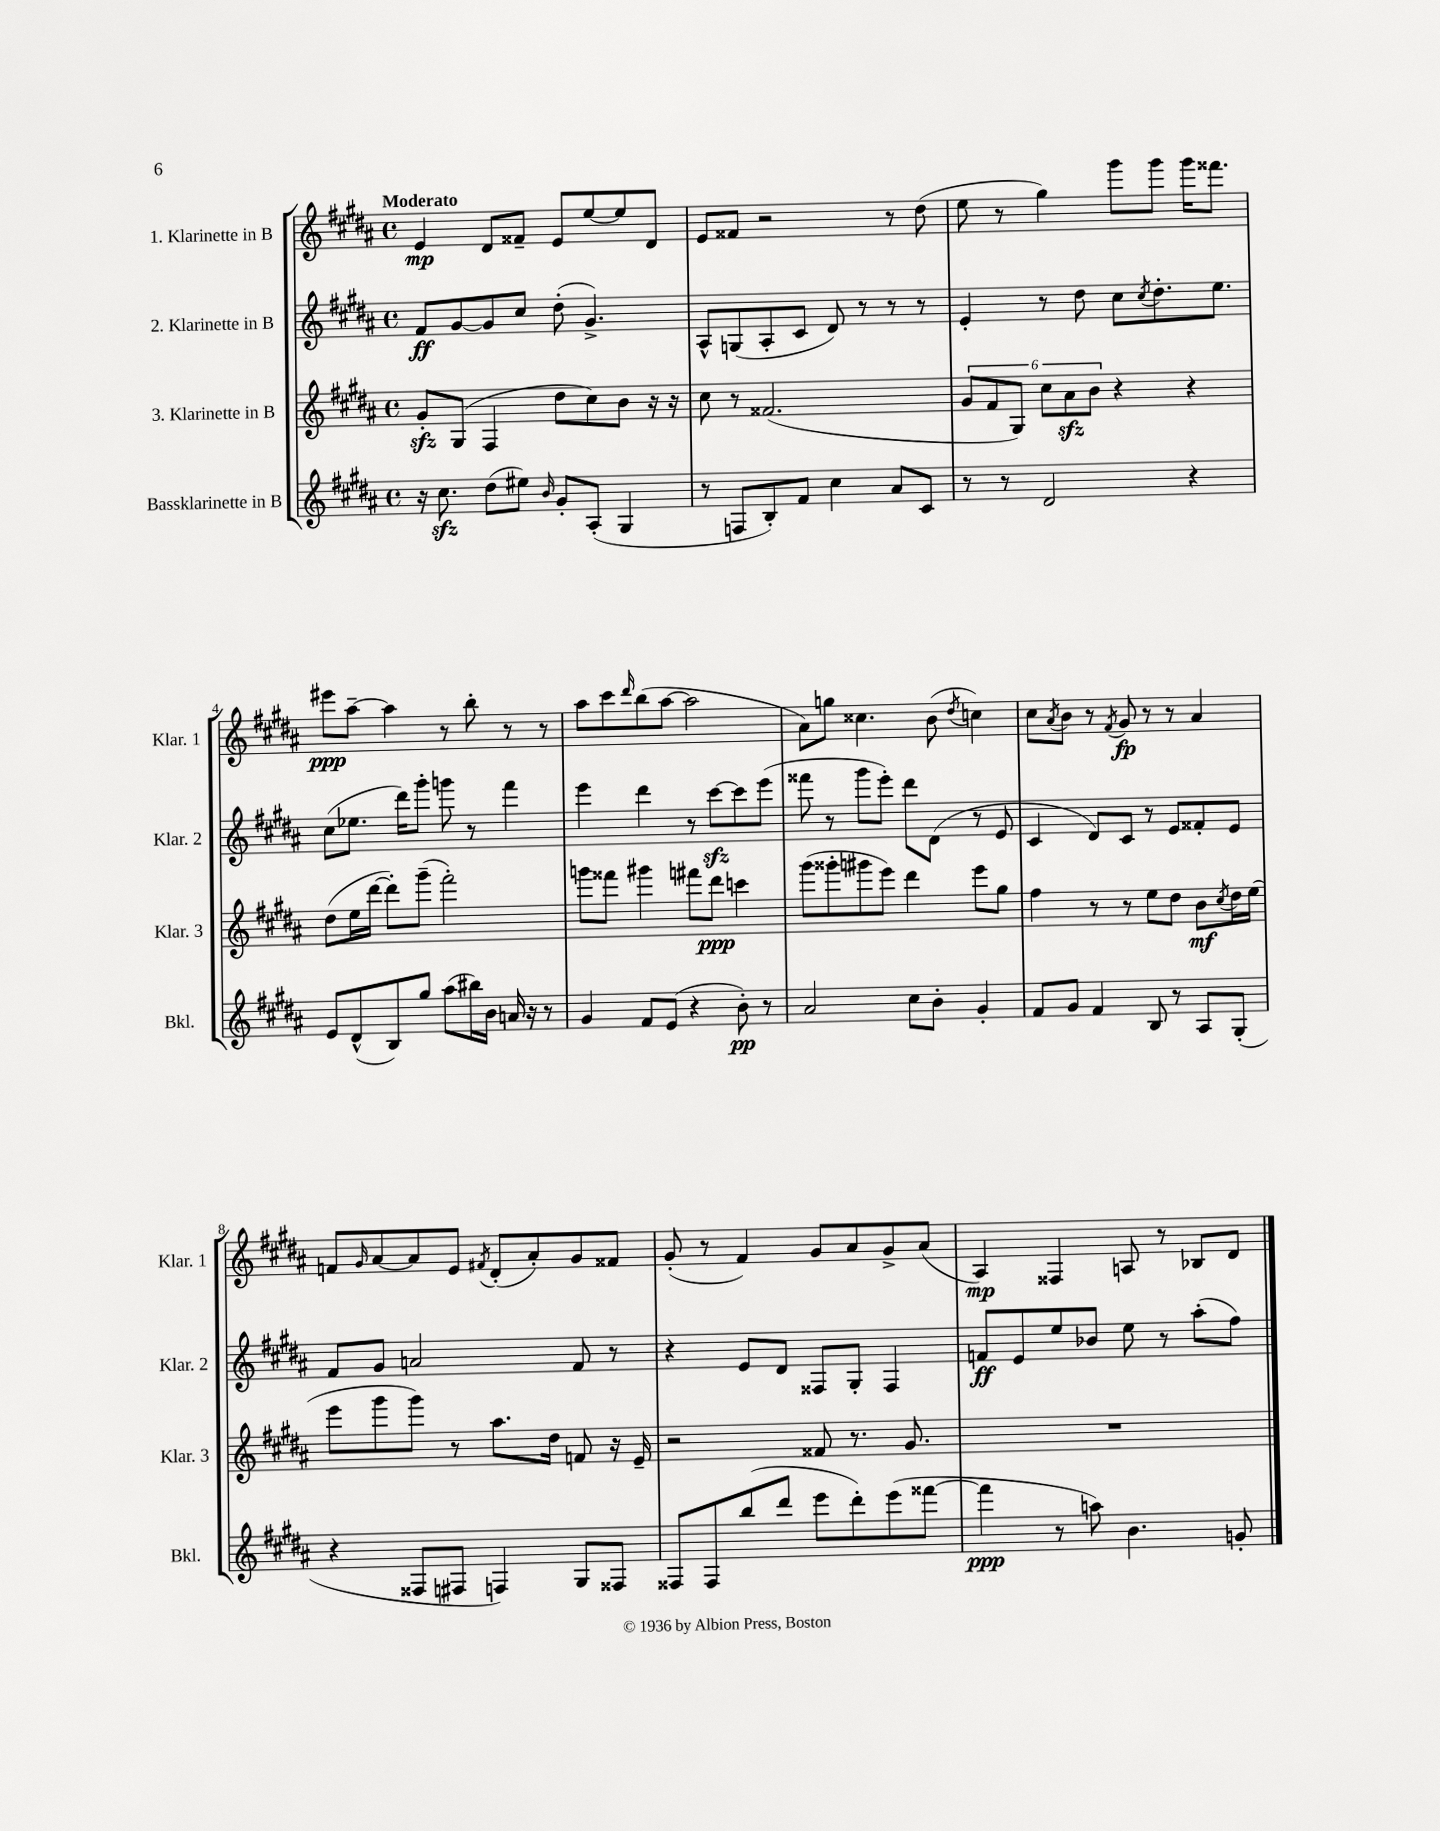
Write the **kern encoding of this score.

**kern	**kern	**kern	**kern
*staff4	*staff3	*staff2	*staff1
*clefG2	*clefG2	*clefG2	*clefG2
*k[f#c#g#d#a#]	*k[f#c#g#d#a#]	*k[f#c#g#d#a#]	*k[f#c#g#d#a#]
*M4/4	*M4/4	*M4/4	*M4/4
*met(c)	*met(c)	*met(c)	*met(c)
16r	8g#'	8f#	4e
8.cc#	.	.	.
.	(8G#	[8g#	.
(8dd#	4F#	8g#]	8d#
8ee#)	.	8cc#	8f##~
16qqb	.	.	.
8g#'	8dd#	(8dd#'	8e
(8A#'	8cc#)	4.g#^)	[8ee
4G#	8b	.	8ee]
.	16r	.	8d#
.	16r	.	.
=	=	=	=
8r	8cc#	8A#^^	8e
8F	8r	(8G	8f##
8B')	(2.f##	8A#'	2r
8f#	.	8c#	.
4cc#	.	8d#)	.
.	.	8r	.
8a#	.	8r	8r
8c#	.	8r	(8dd#
=	=	=	=
8r	12g#	4e'	8ee
.	12f#	.	.
8r	.	.	8r
.	12G#)	.	.
2d#	12cc#	8r	4gg#)
.	12a#	.	.
.	.	8dd#	.
.	12b	.	.
.	4r	8cc#	8ggg#
.	.	8qcc#	.
.	.	8.dd#'	8ggg#
4r	4r	.	16ggg#
.	.	8.ee	8.fff##
=	=	=	=
8e	(8dd#	(8cc#	8eee#
(8d#^^	16ee	8.ee-	[8aa#~
.	[16ddd#	.	.
8B)	8ddd#'])	.	4aa#]
.	.	16ddd#)	.
8gg#	(8ggg#~	8ggg#'	.
(8aa#	2fff#')	8ggg	8r
16bb#)	.	8r	8bb'
16b	.	.	.
16a	.	4fff#	8r
16r	.	.	.
8r	.	.	8r
=	=	=	=
4g#	8ggg	4eee	8aa#
.	8fff##	.	8ccc#
.	.	.	16qqddd#
8f#	4ggg#	4ddd#	(8bb
(8e	.	.	[8aa#
4r	8fff#	8r	2aa#]
.	8ddd#	[8ccc#	.
8b')	4ccc	8ccc#]	.
8r	.	(8eee	.
=	=	=	=
2a#	(8ggg#	8fff##	8a#)
.	8ggg##'	8r	8gg
.	8ggg#	8ggg#	4.cc##
.	8eee)	8eee')	.
8cc#	4ddd#	8ddd#	.
8b'	.	(8d#	(8b
.	.	.	8qdd#
4g#'	8eee	8r	4cc)
.	8gg#	8e	.
=	=	=	=
8f#	4ff#	4c#	8cc#
.	.	.	8qa#
8g#	.	.	8b
4f#	8r	8d#)	8r
.	.	.	8qf#
.	8r	8c#	8g#
8B	8ee	8r	8r
8r	8dd#	8e	8r
8A#	8b	8f##'	4a#
.	8qcc#	.	.
(8G#'	16dd#	8e	.
.	(16ee	.	.
=	=	=	=
4r	8eee	8f#	8f
.	.	.	16qqg#
.	8ggg#	8g#	[8a#
8F##	8ggg#)	2a	8a#]
8F#	8r	.	8e
.	.	.	8qf#
4F)	8.aa#	.	(8d#'
.	.	.	8a#')
.	16dd#	.	.
8G#	8f	8f#	8g#
8F##	16r	8r	8f##
.	16e~	.	.
=	=	=	=
8F##	2r	4r	(8g#'
8F##	.	.	8r
(8bb	.	8e	4f#)
8ddd#	.	8d#	.
8eee	8f##	8F##	8g#
8ddd#')	8.r	8G#'	8a#
(8eee	.	4F##	8g#^
.	8.g#	.	.
[8fff##	.	.	(8a#
=	=	=	=
4fff##]	1r	8f	4A#)
.	.	8e	.
8r	.	8ee	4F##
8aa)	.	8b-	.
4.b	.	8ee	8A
.	.	8r	8r
.	.	(8aa#'	8B-
8g'	.	8ff#)	8d#
==	==	==	==
*-	*-	*-	*-
